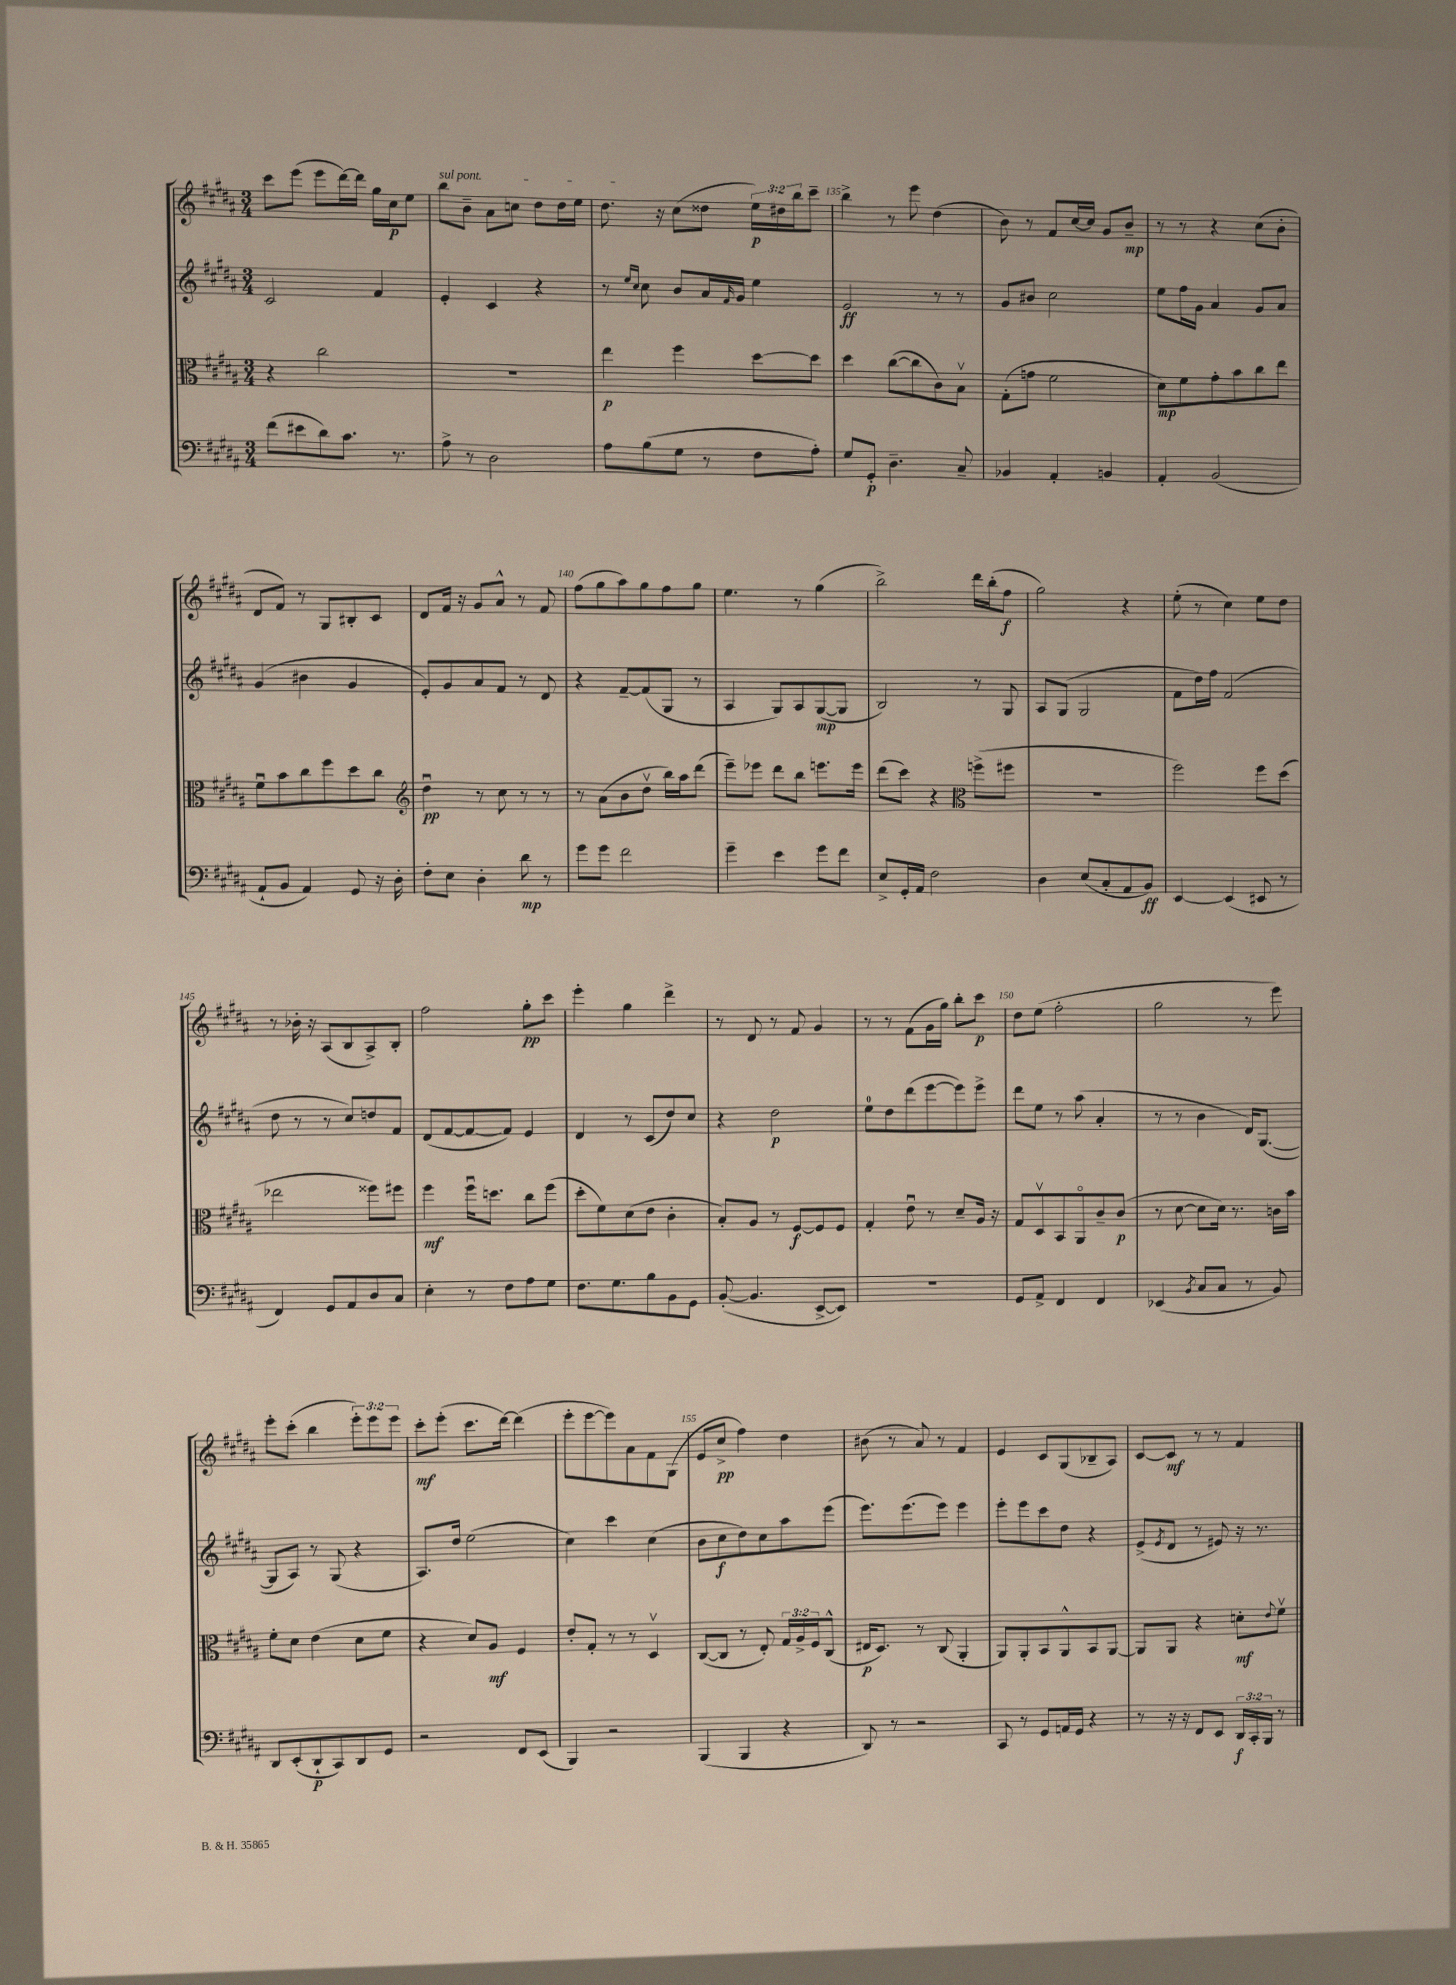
<<
\new StaffGroup <<
\new Staff = "s0" {
    \clef treble \key b \major \numericTimeSignature \time 3/4 \override Staff.TupletNumber.text = #tuplet-number::calc-fraction-text
    cis'''8 e'''8( e'''8 dis'''16~) dis'''16 gis''16 cis''16\p e''8 |
    \once \override TextSpanner.bound-details.left.text = \markup { \italic "sul pont." } b''8\startTextSpan b'8-- ais'8 c''8 dis''8 dis''16 e''16 |
    dis''8.\stopTextSpan r16 cis''8( disis''8 \tuplet 3/2 { e''16\p) dis''16 b''16 } cis'''8-- |
    b''4-> r8 e'''8 dis''4( |
    b'8) r8 fis'8 cis''16~ cis''16 gis'8 b'8--\mp |
    r8 r8 r4 cis''8( b'8-. |
    dis'8 fis'8) r8 gis8 bis8-. cis'8 |
    dis'8 fis'16 r16 gis'8 ais'8-^ r8 fis'8 |
    fis''8( gis''8 ais''8) gis''8 fis''8 gis''8 |
    e''4. r8 gis''4( |
    b''2->) dis'''16 b''16-.( fis''8\f |
    gis''2) r4 |
    e''8-.( r8 cis''4) e''8 dis''8 |
    r8 bes'16-. r16 ais8( b8 ais8->) b8-. |
    fis''2 gis''8-.\pp cis'''8 |
    e'''4-. gis''4 dis'''4-> |
    r8 dis'8 r8 fis'8 gis'4 |
    r8 r8 fis'8( gis'16 gis''16) b''8-. cis'''8\p |
    dis''8 e''8( fis''2-. |
    gis''2 r8 e'''8) |
    e'''8-. cis'''8-.( b''4 \tuplet 3/2 { e'''8-.) e'''8 e'''8 } |
    cis'''8-.\mf e'''8-.( cis'''8. dis'''16~) dis'''4( |
    e'''8-. e'''8~ e'''8) ais'8 fis'8 gis8( |
    e'8 cis''8->\pp fis''4) dis''4 |
    bis'8( r8 ais'8) r8 fis'4 |
    e'4 cis'8 gis8( bes8-- ais8) |
    cis'8~ cis'8\mf r8 r8 fis'4 \bar "|." |
}
\new Staff = "s1" {
    \clef treble \key b \major \numericTimeSignature \time 3/4
    cis'2 fis'4 |
    e'4-. cis'4 r4 |
    r8 \grace { e''16 cis''16 } cis''8 b'8 ais'16 \grace { fis'16 } gis'16 e''4 |
    e'2\ff r8 r8 |
    gis'8 bis'8 cis''2 |
    e''8 fis''16 gis'16 ais'4 gis'8 ais'8 |
    gis'4( bis'4 gis'4 |
    e'8-.) gis'8 ais'8 fis'8 r8 dis'8 |
    r4 fis'8~-- fis'8( gis8 r8 |
    ais4 gis8) ais8 gis8~\mp( gis8 |
    b2) r8 gis8 |
    ais8 gis8( gis2 |
    fis'8 dis''16) fis''16 fis'2( |
    dis''8 r8 r8 cis''8) d''8 fis'8 |
    dis'8( fis'8~ fis'8~ fis'8) e'4 |
    dis'4 r8 cis'8( dis''8) cis''8 |
    r4 dis''2\p |
    e''8-0 dis''8 dis'''8( e'''8~ e'''8) e'''8-> |
    dis'''8 e''8 r8 ais''8( ais'4-. |
    r8 r8 b'4 dis'16) gis8.~( |
    gis8 ais8) r8 gis8( r4 |
    ais8.) dis''16 e''2( |
    cis''4) cis'''4 cis''4( |
    b'8 cis''8\f dis''8) cis''8 ais''8 e'''8( |
    e'''8.) e'''8.( e'''8) e'''4 |
    e'''8-. e'''8 cis'''8 dis''8 r4 |
    e'8->( \acciaccatura { e'8 } dis'8 r8 eis'8) r16 r8. \bar "|." |
}
\new Staff = "s2" {
    \clef alto \key b \major \numericTimeSignature \time 3/4 \override Staff.TupletNumber.text = #tuplet-number::calc-fraction-text
    r4 cis''2 |
    R2. |
    e''4\p fis''4 dis''8~ dis''8 |
    dis''4 cis''8~( cis''8 cis'8) b8\upbow |
    gis8-.( g'8 fis'2 |
    dis'8\mp) fis'8 gis'8-. b'8 cis''8 e''8 |
    fis'8\downbow b'8 cis''8 fis''8 dis''8 cis''8 |
    \clef treble dis''4\downbow\pp r8 cis''8 r8 r8 |
    r8 ais'8( b'8 dis''8\upbow b''16) ais''16 dis'''8( |
    e'''8--) ees'''8 dis'''8 b''8 e'''8. e'''16 |
    dis'''8( cis'''8) r4 \clef alto f''8->( fis''8 |
    R2. |
    fis''2) fis''8 dis''8( |
    ees''2 fisis''8) fis''8 |
    fis''4\mf fis''16\downbow d''8. cis''8 fis''8( |
    dis''8-. fis'8) dis'8( e'8 cis'4-. |
    b8-.) ais8 r8 fis8~\f fis8 fis8 |
    gis4-. e'8\downbow r8 dis'8-- ais16 r16 |
    gis8 dis8\upbow b,8 ais,8\flageolet cis'8-- cis'8\p( |
    r8 dis'8~ dis'8 dis'16) r8. c'16 b'16 |
    fis'8-. dis'8 e'4( dis'8 fis'8 |
    r4 dis'8) ais8\mf fis4 |
    e'8-. gis8-. r8 r8 dis4\upbow |
    cis8~( cis8 r8 e8-.) \tuplet 3/2 { gis16 ais16-> fis16 } cis8-^( |
    eis16\p dis8.) r8 cis8( ais,4-. |
    ais,8) ais,8-. b,8 ais,8-^ b,8 ais,8~ |
    ais,8 ais,8 r4 d'8-.\mf \appoggiatura { e'8 } fis'8\upbow \bar "|." |
}
\new Staff = "s3" {
    \clef bass \key b \major \numericTimeSignature \time 3/4 \override Staff.TupletNumber.text = #tuplet-number::calc-fraction-text
    fis'8( eis'8 dis'8) cis'8. r8. |
    ais8-> r8 dis2 |
    ais8 b8( gis8 r8 fis8 ais8-.) |
    gis8 gis,8-.\p dis4.-- cis8-- |
    bes,4 ais,4-. b,4 |
    ais,4-. b,2( |
    ais,8-! b,8 ais,4) gis,8 r16 dis16-. |
    fis8-. e8 dis4-. dis'8\mp r8 |
    gis'8 gis'8 fis'2 |
    gis'4-- e'4 gis'8 fis'8 |
    e8-> gis,16-. ais,16 fis2 |
    dis4 e8( cis8-. ais,8 b,8\ff) |
    e,4~ e,4( eis,8 r8 |
    fis,4) gis,8 ais,8 dis8 cis8 |
    e4-. r8 fis8 ais8 gis8 |
    fis8. gis8. b8 b,8 gis,8 |
    b,8~-.( b,4. e,8~-> e,8) |
    R2. |
    gis,8 ais,8-> fis,4 fis,4 |
    ees,4( \acciaccatura { b,8 } cis8 cis8 r8 b,8) |
    dis,8 e,8-.( dis,8-!\p cis,8) dis,8 gis,8 |
    r2 fis,8 e,8( |
    b,,4) r2 |
    b,,4( b,,4 r4 |
    dis,8) r8 r2 |
    cis,8 r8 gis,8 a,16 gis,16 r4 |
    r8 r16 r16 fis,8 e,8 \tuplet 3/2 { dis,16\f cis,16-. b,,16 } r8 \bar "|." |
}
>>
>>
\layout { \context { \Score currentBarNumber = #132 \override BarNumber.break-visibility = ##(#f #t #t) barNumberVisibility = #(every-nth-bar-number-visible 5) } }
